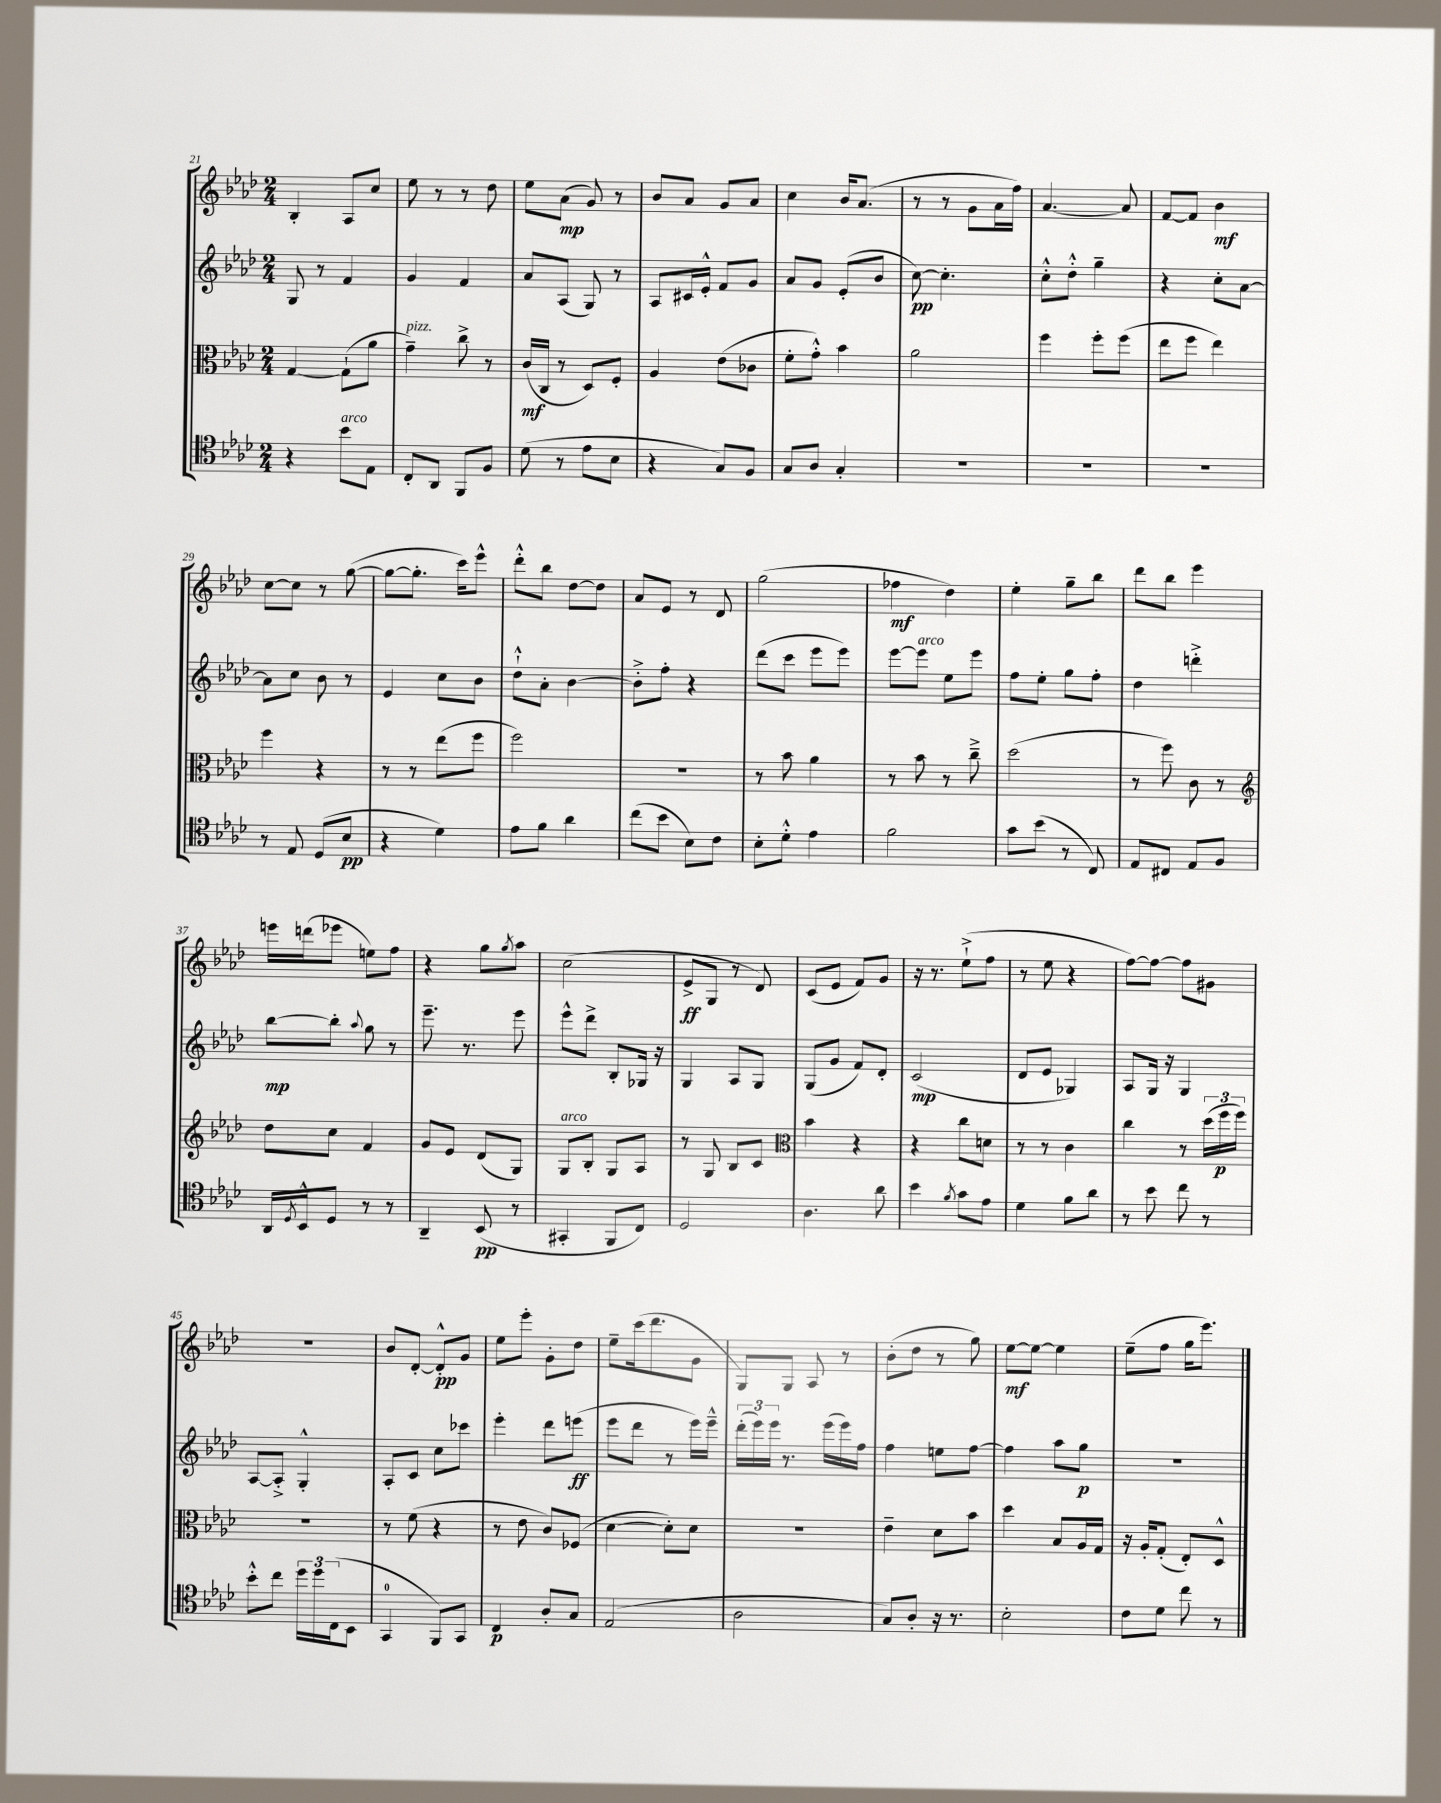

**kern	**dynam	**kern	**dynam	**kern	**dynam	**kern	**dynam
*part4	*part4	*part3	*part3	*part2	*part2	*part1	*part1
*staff4	*staff4	*staff3	*staff3	*staff2	*staff2	*staff1	*staff1
*clefC4	*	*clefC3	*	*clefG2	*	*clefG2	*
*k[b-e-a-d-]	*	*k[b-e-a-d-]	*	*k[b-e-a-d-]	*	*k[b-e-a-d-]	*
*M2/4	*	*M2/4	*	*M2/4	*	*M2/4	*
=21	=21	=21	=21	=21	=21	=21	=21
4r	.	[4G/	.	8G/	.	4B-'/	.
.	.	.	.	8r	.	.	.
!LO:TX:a:i:t=arco	!	!	!	!	!	!	!
8b-\L	.	(8G`\L]	.	4f/	.	8A-/L	.
8E-\J	.	8a-\J	.	.	.	8cc/J	.
=22	=22	=22	=22	=22	=22	=22	=22
!	!	!LO:TX:a:i:t=pizz.	!	!	!	!	!
8C'/L	.	4g~\)	.	4g/	.	8ee-\	.
8AA-/J	.	.	.	.	.	8r	.
8FF/L	.	8cc^\	.	4f/	.	8r	.
8F/J	.	8r	.	.	.	8dd-\	.
=23	=23	=23	=23	=23	=23	=23	=23
(8d-\	.	(16c/LL	mf	8a-/L	.	8ee-\L	.
.	.	16C/JJ	.	.	.	.	.
8r	.	8r	.	(8A-/J	.	(8a-\J	mp
8e-\L	.	8D-/L)	.	8G/)	.	8g/)	.
8B-\J	.	8F'/J	.	8r	.	8r	.
=24	=24	=24	=24	=24	=24	=24	=24
4r	.	4A-/	.	8A-/L	.	8b-/L	.
.	.	.	.	16c#X/L	.	8a-/J	.
.	.	.	.	16e-'^^/JJ	.	.	.
8G/L)	.	(8e-\L	.	8f/L	.	8g/L	.
8F/J	.	8c-X\J	.	8g/J	.	8a-/J	.
=25	=25	=25	=25	=25	=25	=25	=25
8G/L	.	8f'\L	.	8a-/L	.	4cc\	.
8A-/J	.	8g'^^\J)	.	8g/J	.	.	.
4G'/	.	4b-\	.	(8e-'/L	.	16b-/KL	.
.	.	.	.	.	.	(8.a-/J	.
.	.	.	.	8b-/J	.	.	.
=26	=26	=26	=26	=26	=26	=26	=26
2r	.	2a-\	.	[8cc\)	pp	8r	.
.	.	.	.	4.cc'\]	.	8r	.
.	.	.	.	.	.	8g\L	.
.	.	.	.	.	.	16a-\L	.
.	.	.	.	.	.	16ff\JJ)	.
=27	=27	=27	=27	=27	=27	=27	=27
2r	.	4ff\	.	8cc'^^\L	.	[4.a-/	.
.	.	.	.	8dd-'^^\J	.	.	.
.	.	8ff'\L	.	4gg~\	.	.	.
.	.	(8ff\J	.	.	.	8a-/]	.
=28	=28	=28	=28	=28	=28	=28	=28
2r	.	8ee-\L	.	4r	.	[8f/L	.
.	.	8ff\J	.	.	.	8f/J]	.
.	.	4ee-\)	.	8cc'\L	.	4b-\	mf
.	.	.	.	[8a-\J	.	.	.
!!LO:LB:g=z
=29	=29	=29	=29	=29	=29	=29	=29
8r	.	4ff\	.	8a-\L]	.	[8cc\L	.
8E-/	.	.	.	8cc\J	.	8cc\J]	.
(8D-/L	.	4r	.	8b-\	.	8r	.
8B-/J	pp	.	.	8r	.	([8gg\	.
=30	=30	=30	=30	=30	=30	=30	=30
4r	.	8r	.	4e-/	.	8gg\L_	.
.	.	8r	.	.	.	8.gg'\J]	.
4d-\)	.	(8ee-\L	.	8cc\L	.	.	.
.	.	.	.	.	.	16ccc\KL)	.
.	.	8ff\J	.	8b-\J	.	8eee-^^\J	.
=31	=31	=31	=31	=31	=31	=31	=31
8e-\L	.	2ff\)	.	8dd-`^^\L	.	8ddd-'^^\L	.
8f\J	.	.	.	8a-'\J	.	8bb-\J	.
4a-\	.	.	.	[4b-\	.	[8dd-\L	.
.	.	.	.	.	.	8dd-\J]	.
=32	=32	=32	=32	=32	=32	=32	=32
(8cc\L	.	2r	.	8b-'^\L]	.	8a-/L	.
8b-\J	.	.	.	8ff'\J	.	8e-/J	.
8B-\L)	.	.	.	4r	.	8r	.
8c\J	.	.	.	.	.	8d-/	.
=33	=33	=33	=33	=33	=33	=33	=33
8B-'\L	.	8r	.	(8ddd-\L	.	(2gg\	.
8d-'^^\J	.	8b-\	.	8ccc\J	.	.	.
4e-\	.	4a-\	.	8eee-\L	.	.	.
.	.	.	.	8eee-\J)	.	.	.
=34	=34	=34	=34	=34	=34	=34	=34
2f\	.	8r	.	[8eee-\L	.	4ff-X\	mf
!	!	!	!	!LO:TX:a:i:t=arco	!	!	!
.	.	8b-\	.	8eee-\J]	.	.	.
.	.	8r	.	8ee-\L	.	4dd-\)	.
.	.	8cc~^\	.	8eee-\J	.	.	.
=35	=35	=35	=35	=35	=35	=35	=35
8g\L	.	(2dd-\	.	8ff\L	.	4ee-'\	.
(8b-\J	.	.	.	8ee-'\J	.	.	.
8r	.	.	.	8gg\L	.	8gg~\L	.
8C/)	.	.	.	8ff'\J	.	8bb-\J	.
=36	=36	=36	=36	=36	=36	=36	=36
8E-/L	.	8r	.	4dd-\	.	8ddd-\L	.
8C#X/J	.	8ff\)	.	.	.	8bb-\J	.
8E-/L	.	8c\	.	4dddn'^\	.	4eee-\	.
8F/J	.	8r	.	.	.	.	.
!!LO:LB:g=z
=37	=37	=37	=37	=37	=37	=37	=37
*	*	*clefG2	*	*	*	*	*
16AA-/LL	.	8dd-\L	.	[8bb-\L	mp	16eeen\LL	.
8qD-/	.	.	.	.	.	.	.
16BB-^^/J	.	.	.	.	.	(16dddn\J	.
8D-/J	.	8cc\J	.	8bb-'\J]	.	8eee-X\J	.
.	.	.	.	8qqaa-/	.	.	.
8r	.	4f/	.	8gg\	.	8een\L)	.
8r	.	.	.	8r	.	8ff\J	.
=38	=38	=38	=38	=38	=38	=38	=38
4AA-~/	.	8g/L	.	8.eee-~\	.	4r	.
.	.	8e-/J	.	.	.	.	.
.	.	.	.	8.r	.	.	.
(8BB-/	pp	(8d-/L	.	.	.	8gg\L	.
.	.	.	.	.	.	8qgg/	.
8r	.	8G/J)	.	8eee-\	.	8aa-\J	.
=39	=39	=39	=39	=39	=39	=39	=39
!	!	!LO:TX:a:i:t=arco	!	!	!	!	!
4GG#X'/	.	8G/L	.	8eee-^^\L	.	(2cc\	.
.	.	8B-'/J	.	8ddd-^\J	.	.	.
8FF/L	.	8G/L	.	8B-'/L	.	.	.
8C/J)	.	8A-/J	.	16G-X/Jk	.	.	.
.	.	.	.	16r	.	.	.
=40	=40	=40	=40	=40	=40	=40	=40
2D-/	.	8r	.	4G/	.	8e-^/L	ff
.	.	8G/	.	.	.	8G/J	.
.	.	8B-/L	.	8A-/L	.	8r	.
.	.	8c/J	.	8G/J	.	8d-/)	.
=41	=41	=41	=41	=41	=41	=41	=41
*	*	*clefC3	*	*	*	*	*
4.A-\	.	4b-\	.	(8G/L	.	(8c/L	.
.	.	.	.	8g/J	.	8e-/J	.
.	.	4r	.	8f/L)	.	8f/L)	.
8a-\	.	.	.	8d-'/J	.	8g/J	.
=42	=42	=42	=42	=42	=42	=42	=42
4b-\	.	4r	.	(2c/	mp	16r	.
.	.	.	.	.	.	8.r	.
8qf/	.	.	.	.	.	.	.
8g\L	.	8cc\L	.	.	.	(8ee-`^\L	.
8e-\J	.	8dn\J	.	.	.	8ff\J	.
=43	=43	=43	=43	=43	=43	=43	=43
4d-\	.	8r	.	8d-/L	.	8r	.
.	.	8r	.	8e-/J	.	8ee-\	.
8f\L	.	4c\	.	4G-X/)	.	4r	.
8a-\J	.	.	.	.	.	.	.
=44	=44	=44	=44	=44	=44	=44	=44
8r	.	4cc\	.	8A-/L	.	[8ff\L)	.
8b-\	.	.	.	16G/Jk	.	8ff\J_	.
.	.	.	.	16r	.	.	.
8cc\	.	8r	.	4G/	.	8ff\L]	.
8r	.	(24dd-\LL	.	.	.	8g#X\J	.
.	.	24ff\	p	.	.	.	.
.	.	24ff\JJ)	.	.	.	.	.
!!LO:LB:g=z
=45	=45	=45	=45	=45	=45	=45	=45
8b-'^^\L	.	2r	.	[8A-/L	.	2r	.
8cc\J	.	.	.	8A-'^/J]	.	.	.
24dd-\LL	.	.	.	4G'^^/	.	.	.
24dd-\	.	.	.	.	.	.	.
(24C\J	.	.	.	.	.	.	.
8BB-\J	.	.	.	.	.	.	.
=46	=46	=46	=46	=46	=46	=46	=46
4GG/	.	8r	.	8A-'/L	.	8b-/L	.
.	.	(8f\	.	8c/J	.	[8d-'/J	.
8FF/L)	.	4r	.	8cc\L	.	8d-'^^/L]	pp
8GG/J	.	.	.	8ccc-X\J	.	8g/J	.
=47	=47	=47	=47	=47	=47	=47	=47
4C/	p	8r	.	4eee-'\	.	8ee-\L	.
.	.	8e-\	.	.	.	8eee-'\J	.
8A-'/L	.	8c/L)	.	8ddd-\L	.	8g'\L	.
8G/J	.	(8F-X/J	.	(8eeen\J	ff	8dd-\J	.
=48	=48	=48	=48	=48	=48	=48	=48
(2E-/	.	[4d-\	.	8eee-\L	.	8ee-~\L	.
.	.	.	.	8ddd-\J	.	(16ccc\k	.
.	.	.	.	.	.	8.ddd-\	.
.	.	8d-'\L])	.	8r	.	.	.
.	.	8d-\J	.	16eee-\LL)	.	8g\J	.
.	.	.	.	16eee-~^^\JJ	.	.	.
=49	=49	=49	=49	=49	=49	=49	=49
2A-\	.	2r	.	(24ddd-'\LL	.	8G/L)	.
.	.	.	.	24eee-\)	.	.	.
.	.	.	.	24eee-\JJ	.	.	.
.	.	.	.	8.r	.	8G/J	.
.	.	.	.	.	.	8A-/	.
.	.	.	.	(16eee-\LL	.	.	.
.	.	.	.	16eee-\)	.	8r	.
.	.	.	.	16ff\JJ	.	.	.
=50	=50	=50	=50	=50	=50	=50	=50
8G/L)	.	4e-~\	.	4ff\	.	(8b-'\L	.
8A-'/J	.	.	.	.	.	8dd-\J	.
16r	.	8d-\L	.	8een\L	.	8r	.
8.r	.	.	.	.	.	.	.
.	.	8b-\J	.	[8ff\J	.	8gg\)	.
=51	=51	=51	=51	=51	=51	=51	=51
2B-'\	.	4dd-\	.	4ff\]	.	[8ee-\L	mf
.	.	.	.	.	.	8ee-\J_	.
.	.	8B-/L	.	8aa-\L	.	4ee-\]	.
.	.	16A-/L	.	8gg\J	p	.	.
.	.	16G/JJ	.	.	.	.	.
=52	=52	=52	=52	=52	=52	=52	=52
8c\L	.	16r	.	2r	.	(8ee-~\L	.
.	.	16A-'/KL	.	.	.	.	.
8d-\J	.	(8G'/J	.	.	.	8ff\J	.
8cc\	.	8E-'/L)	.	.	.	16gg\KL	.
.	.	.	.	.	.	8.eee-\J)	.
8r	.	8D-^^/J	.	.	.	.	.
==	==	==	==	==	==	==	==
*-	*-	*-	*-	*-	*-	*-	*-
